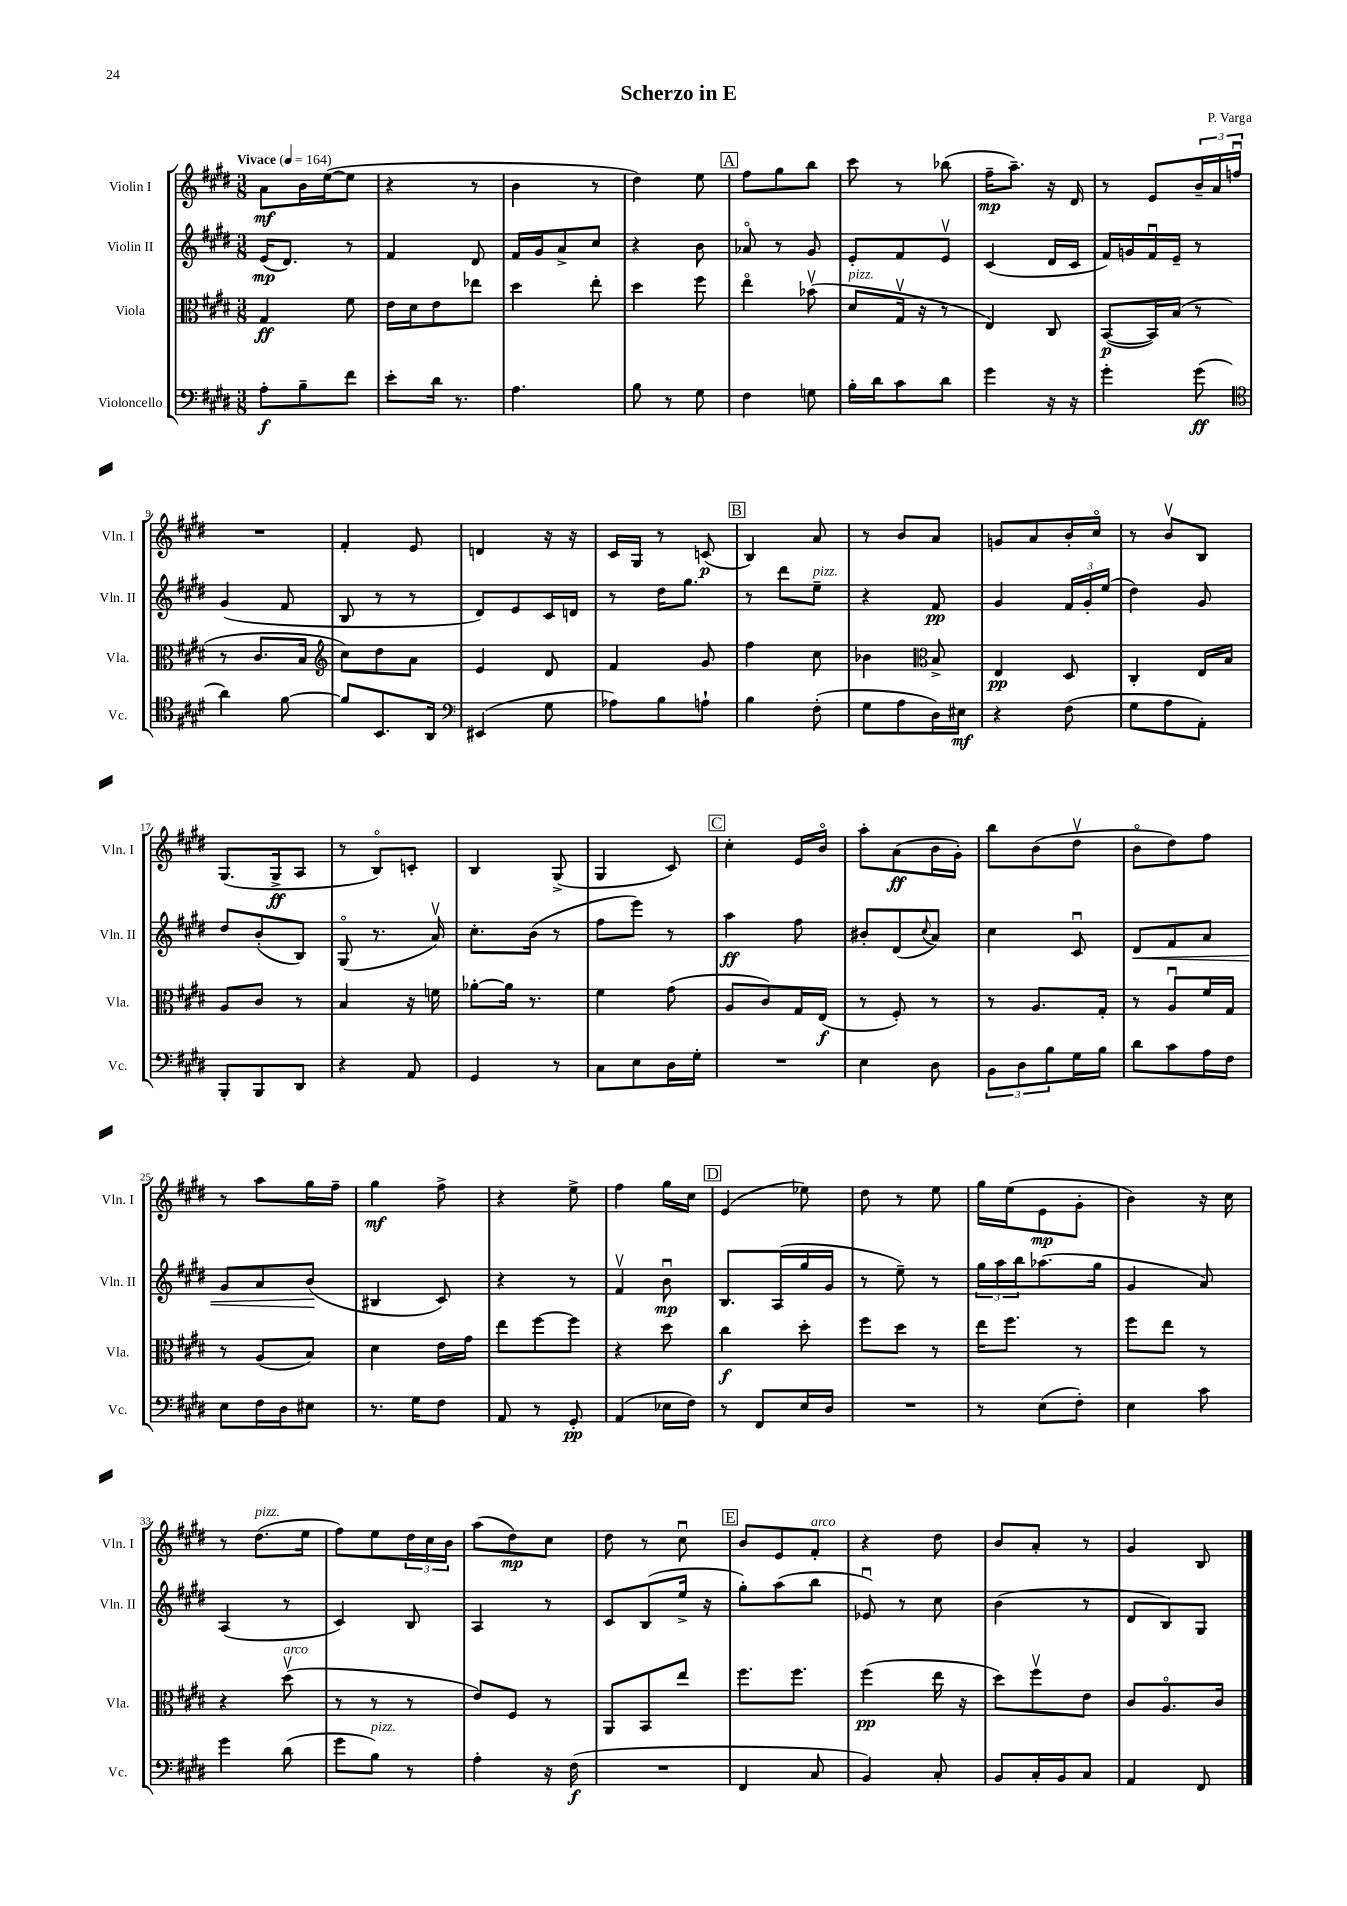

**kern	**kern	**kern	**kern
*staff4	*staff3	*staff2	*staff1
*clefF4	*clefC3	*clefG2	*clefG2
*k[f#c#g#d#]	*k[f#c#g#d#]	*k[f#c#g#d#]	*k[f#c#g#d#]
*M3/8	*M3/8	*M3/8	*M3/8
*MM164	*MM164	*MM164	*MM164
8A'\L	4G#/	(16e/LK	8a\L
.	.	8.d#/J)	.
8B~\	.	.	16b\L
.	.	.	([16ee\J
8f#\J	8f#\	8r	8ee\]J
=	=	=	=
8e'\L	16e\LL	4f#/	4r
.	16d#\J	.	.
16d#\Jk	8e\	.	.
8.r	.	.	.
.	8ee-\J	8d#/	8r
=	=	=	=
4.A\	4dd#\	16f#/LL	4b\
.	.	16g#/J	.
.	.	8a^/	.
.	8ee'\	8cc#/J	8r
=	=	=	=
8B\	4dd#\	4r	4dd#\)
8r	.	.	.
8G#\	8ff#\	8b\	8ee\
=	=	=	=
4F#\	4eeo\	8a-o/	8ff#\L
.	.	8r	8gg#\
8G\	(8b-v\	8g#/	8bb\J
=	=	=	=
16B'\LL	8d#/L	8e'/L	8ccc#\
16d#\J	.	.	.
8c#\	16G#v/Jk	8f#/	8r
.	16r	.	.
8d#\J	8r	8ev/J	(8bb-\
=	=	=	=
4g#\	4E/)	(4c#/	16ff#~\LK
.	.	.	8.aa~\J)
16r	8C#/	16d#/LL	16r
16r	.	16c#/JJ	16d#/
=	=	=	=
4g#'\	([8BB/L	16f#/LL)	8r
.	.	16g/	.
.	16BB/]L)	16f#u/	8e/L
.	(16B/JJ	16e~/JJ	.
(8g#\	8r	8r	24b~/L
.	.	.	24a/
.	.	.	24ffu/JJ
=	=	=	=
*clefC4	*	*	*
4a\)	8r	(4g#/	4.r
.	8.c#/L	.	.
[8f#\	.	8f#/	.
.	16B/Jk	.	.
=	=	=	=
*	*clefG2	*	*
8f#/]L	8cc#\L)	8B/	4f#'/
8.BB/	8dd#\	8r	.
.	8a\J	8r	8e/
16AA/Jk	.	.	.
=	=	=	=
*clefF4	*	*	*
(4EE#/	4e/	8d#/L)	4d/
.	.	8e/	.
8G#\	8d#/	16c#/L	16r
.	.	16d/JJ	16r
=	=	=	=
8A-\L)	4f#/	8r	16c#/LL
.	.	.	16G#/JJ
8B\	.	16dd#\LK	8r
.	.	8.gg#\J	.
8A`\J	8g#/	.	(8c/
=	=	=	=
4B\	4ff#\	8r	4B/)
.	.	8ddd#\L	.
(8F#'\	8cc#\	8ee~\J	8a/
=	=	=	=
8G#\L	4b-\	4r	8r
8A\	.	.	8b/L
*	*clefC3	*	*
16D#\L)	8B^/	8f#/	8a/J
16E#\JJ	.	.	.
=	=	=	=
4r	4E/	4g#/	8g/L
.	.	.	8a/
(8F#\	8D#/	24f#/LL	16b'/L
.	.	24g#'/	.
.	.	.	16cc#o/JJ
.	.	(24ee/JJ	.
=	=	=	=
8G#\L	4C#'/	4dd#\)	8r
8A\	.	.	8bv/L
8AA'\J)	16E/LL	8g#/	8B/J
.	16B/JJ	.	.
=	=	=	=
8BBB'/L	8A/L	8dd#/L	(8.G#/L
8BBB/	8c#/J	(8b'/	.
.	.	.	16G#^/k
8DD#/J	8r	8B/J)	8A/J
=	=	=	=
4r	4B/	(8G#o/	8r
.	.	8.r	8Bo/L)
8AA/	16r	.	8c'/J
.	16f\	16av/)	.
=	=	=	=
4GG#/	[8a-'\L	8.cc#'\L	4B/
.	16a-\]Jk	.	.
.	8.r	(16b\Jk	.
8r	.	8r	(8G#^/
=	=	=	=
8C#\L	4f#\	8ff#\L	4G#/
8E\	.	8eee\J)	.
16D#\L	(8g#\	8r	8c#/)
16G#'\JJ	.	.	.
=	=	=	=
4.r	8A/L	4aa\	4cc#'\
.	8c#/)	.	.
.	16G#/L	8ff#\	16e/LL
.	(16E/JJ	.	16bo/JJ
=	=	=	=
4E\	8r	8b#'/L	8aa'\L
.	8F#'/)	(8d#/	(8a\
.	.	8qqcc#/	.
8D#\	8r	8a/J)	16b\L
.	.	.	16g#'\JJ)
=	=	=	=
12BB\L	8r	4cc#\	8bb\L
12D#\	.	.	.
.	8.A/L	.	(8b\
12B\	.	.	.
16G#\L	.	8c#u/	8dd#v\J
16B\JJ	16G#'/Jk	.	.
=	=	=	=
8d#\L	8r	8d#/L	8bo\L
8c#\	8Au/L	8f#/	8dd#\)
16A\L	16f#/L	8a/J	8ff#\J
16F#\JJ	16G#/JJ	.	.
=	=	=	=
8E\L	8r	8g#/L	8r
16F#\L	(8A/L	8a/	8aa\L
16D#\J	.	.	.
8E#\J	8B/J)	(8b/J	16gg#\L
.	.	.	16ff#~\JJ
=	=	=	=
8.r	4d#\	4B#/	4gg#\
16G#\LK	.	.	.
8F#\J	16e\LL	8c#/)	8ff#^\
.	16g#\JJ	.	.
=	=	=	=
8AA/	8ee\L	4r	4r
8r	[8ff#\	.	.
8GG#'/	8ff#\]J	8r	8ee^\
=	=	=	=
(4AA/	4r	4f#v/	4ff#\
16E-\LL	8dd#\	8bu\	16gg#\LL
16F#\JJ)	.	.	16cc#\JJ
=	=	=	=
8r	4cc#\	8.B/L	(4e/
8FF#/L	.	.	.
.	.	(16A/L	.
16E/L	8dd#'\	16gg#/	8ee-\)
16D#/JJ	.	16g#/JJ	.
=	=	=	=
4.r	8ff#\L	8r	8dd#\
.	8dd#\J	8ee~\)	8r
.	8r	8r	8ee\
=	=	=	=
8r	16ee\LK	24gg#\LL	16gg#\LL
.	.	24aa\	.
.	8.ff#\J	.	(16ee\J
.	.	24bb\J	.
(8E\L	.	(8.aa-\	8e\
8F#'\J)	8r	.	8g#'\J
.	.	16gg#\Jk	.
=	=	=	=
4E\	8ff#\L	4g#/	4b\)
.	8ee\J	.	.
8c#\	8r	8a/)	16r
.	.	.	16cc#\
=	=	=	=
4g#\	4r	(4A/	8r
.	.	.	(8.dd#\L
(8d#\	(8dd#v\	8r	.
.	.	.	16ee\Jk
=	=	=	=
8g#\L	8r	4c#/)	8ff#\L)
8B\J)	8r	.	8ee\
8r	8r	8B/	24dd#\L
.	.	.	24cc#\
.	.	.	24b\JJ
=	=	=	=
4A'\	8e/L)	4A/	(8aa\L
.	8F#/J	.	8dd#\)
16r	8r	8r	8cc#\J
(16F#\	.	.	.
=	=	=	=
4.r	8AA/L	8c#/L	8dd#\
.	8BB/	(8B/	8r
.	8ee/J	16ee^/Jk	8cc#u\
.	.	16r	.
=	=	=	=
4FF#/	8.ff#\L	8gg#'\L)	8b/L
.	.	(8aa\	8e/
.	8.ff#\J	.	.
8C#/	.	8bb\J	8f#'/J
=	=	=	=
4BB/)	(4ff#\	8e-u/)	4r
.	.	8r	.
8C#'/	16ee\	8cc#\	8dd#\
.	16r	.	.
=	=	=	=
8BB/L	8dd#\L)	(4b\	8b/L
16C#'/L	8ff#v\	.	8a'/J
16BB/J	.	.	.
8C#/J	8e\J	8r	8r
=	=	=	=
4AA/	8c#/L	8d#/L	4g#/
.	8.Ao/	8B/)	.
8FF#/	.	8G#/J	8B/
.	16c#/Jk	.	.
==	==	==	==
*-	*-	*-	*-
